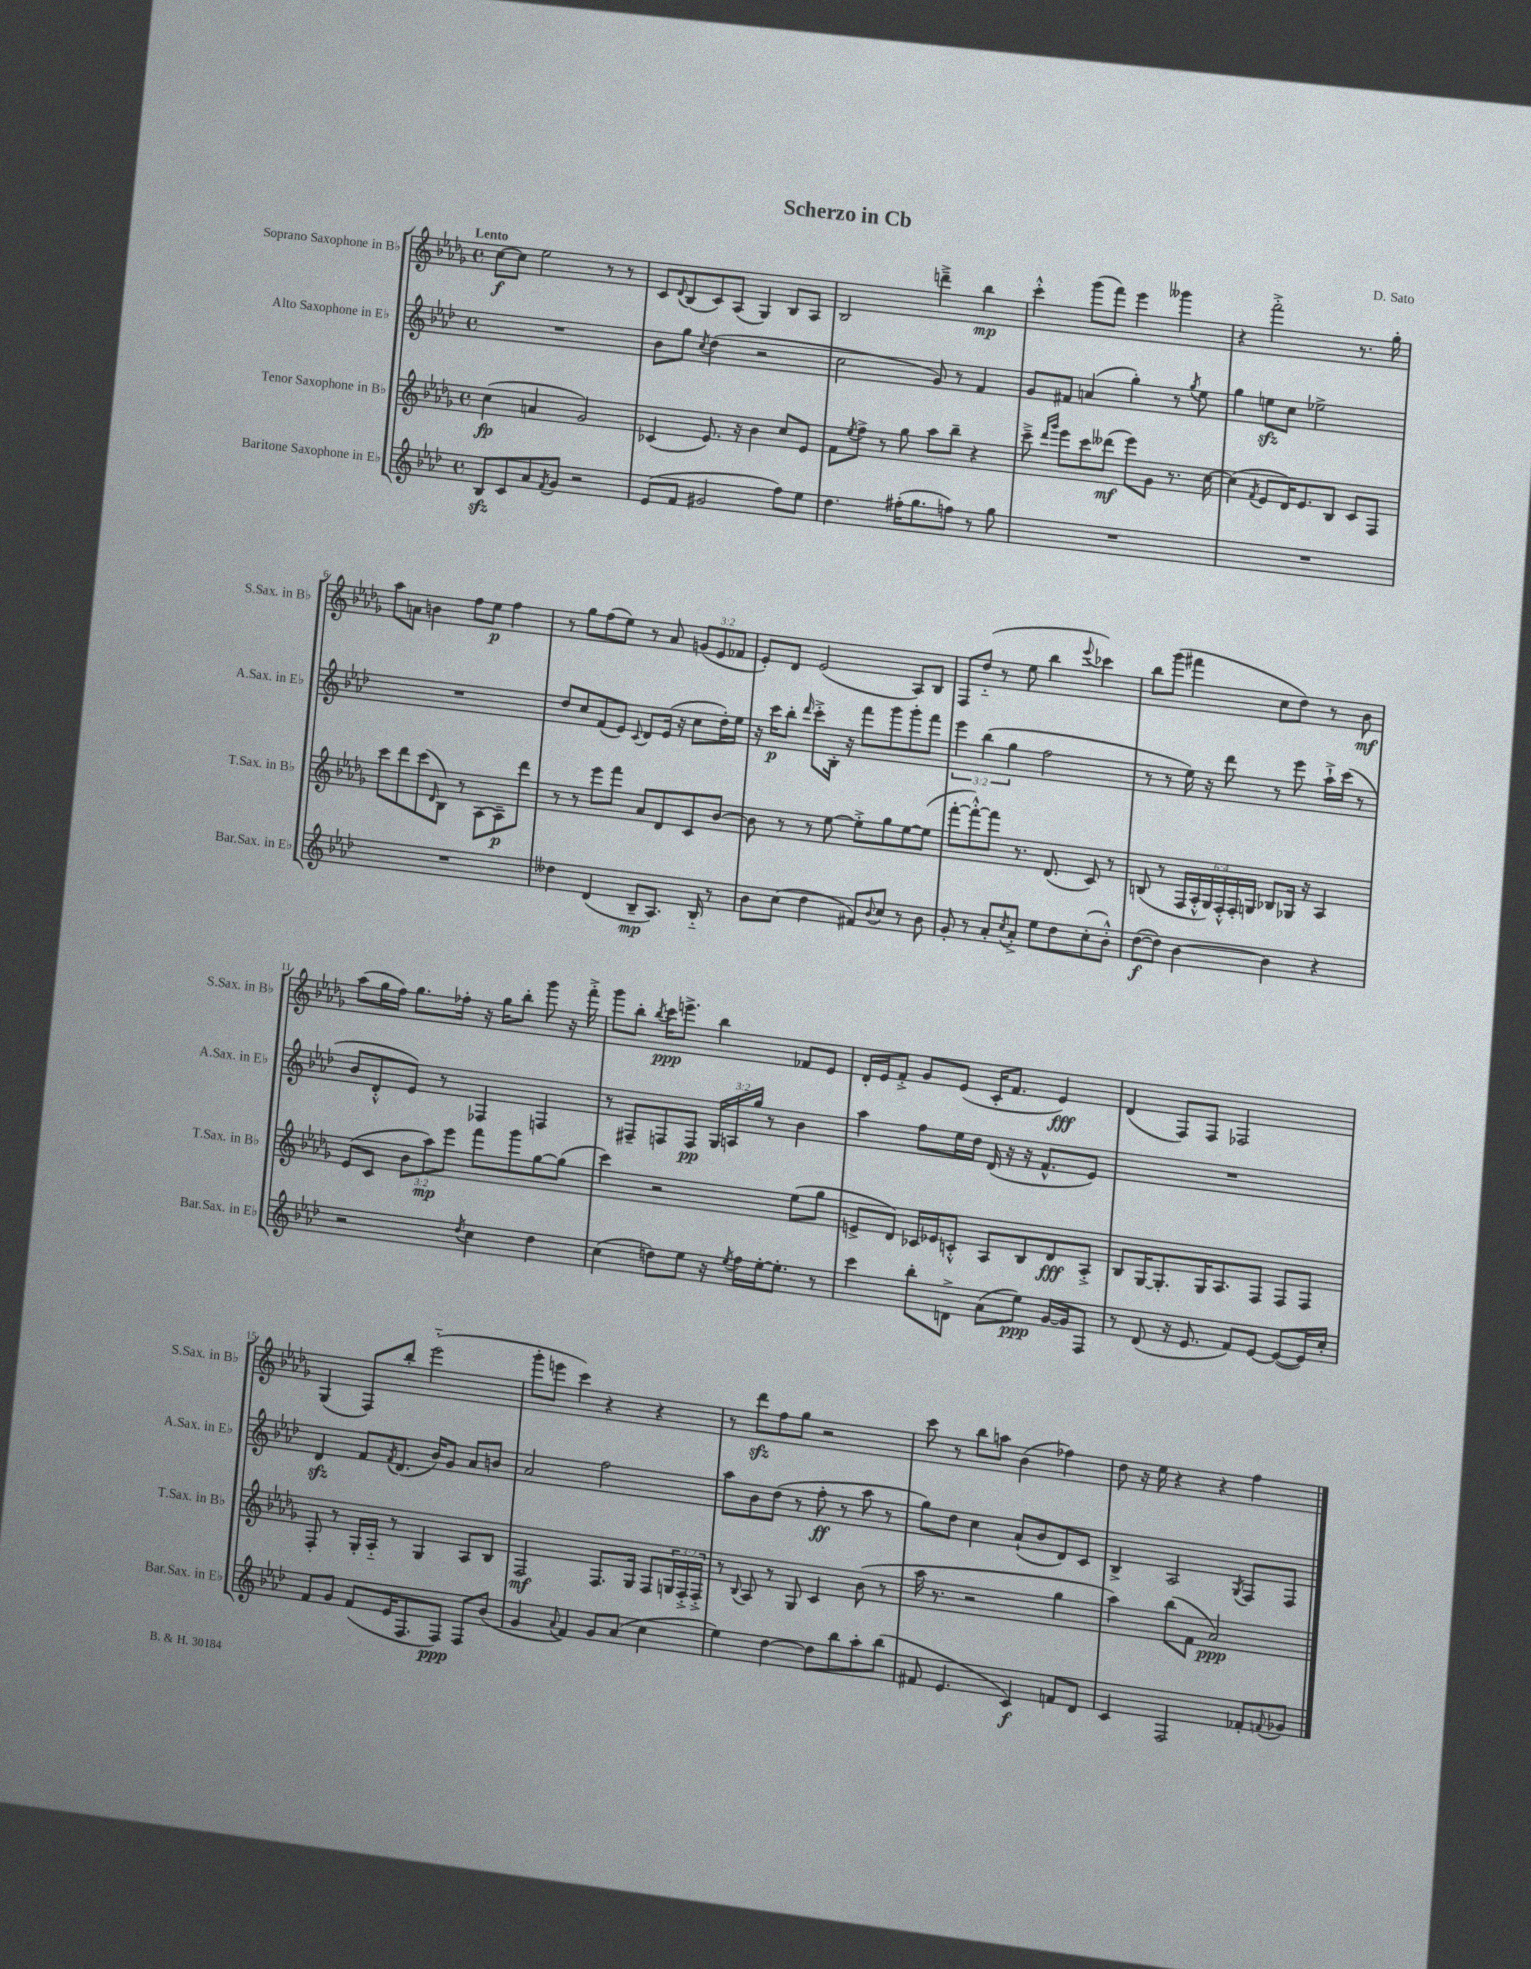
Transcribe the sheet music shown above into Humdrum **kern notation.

**kern	**dynam	**kern	**dynam	**kern	**dynam	**kern	**dynam
*part4	*part4	*part3	*part3	*part2	*part2	*part1	*part1
*staff4	*staff4	*staff3	*staff3	*staff2	*staff2	*staff1	*staff1
*I"Baritone Saxophone in E♭	*	*I"Tenor Saxophone in B♭	*	*I"Alto Saxophone in E♭	*	*I"Soprano Saxophone in B♭	*
*I'Bar.Sax. in E♭	*	*I'T.Sax. in B♭	*	*I'A.Sax. in E♭	*	*I'S.Sax. in B♭	*
*clefG2	*	*clefG2	*	*clefG2	*	*clefG2	*
*k[b-e-a-d-]	*	*k[b-e-a-d-g-]	*	*k[b-e-a-d-]	*	*k[b-e-a-d-g-]	*
*M4/4	*	*M4/4	*	*M4/4	*	*M4/4	*
*met(c)	*	*met(c)	*	*met(c)	*	*met(c)	*
=1	=1	=1	=1	=1	=1	=1	=1
!	!	!	!	!	!	!LO:TX:a:B:t=Lento	!
8B-zz/L	.	(4cc\	fp	1r	.	[8cc\L	f
8c/	.	.	.	.	.	8cc\J]	.
8a-/	.	4an/	.	.	.	2ee-\	.
8qf/	.	.	.	.	.	.	.
8g/J	.	.	.	.	.	.	.
2r	.	2g-/)	.	.	.	.	.
.	.	.	.	.	.	8r	.
.	.	.	.	.	.	8r	.
=2	=2	=2	=2	=2	=2	=2	=2
(8e-/L	.	(4c-X/	.	8b-\L	.	8c/L	.
.	.	.	.	.	.	8qqd-/	.
8f/J	.	.	.	8gg\J	.	(8B-/	.
.	.	.	.	8qcc/	.	.	.
2g#X/	.	8.e-/)	.	(4dd-\	.	8c/)	.
.	.	.	.	.	.	(8A-/J	.
.	.	16r	.	.	.	.	.
.	.	4b-\	.	2r	.	4G-/)	.
8ff\L)	.	8cc/L	.	.	.	8B-/L	.
8ee-\J	.	8e-/J	.	.	.	8A-/J	.
=3	=3	=3	=3	=3	=3	=3	=3
4.dd-\	.	8f\L	.	2cc\	.	2B-/	.
.	.	8qee-/	.	.	.	.	.
.	.	8ff^\J	.	.	.	.	.
.	.	8r	.	.	.	.	.
(16ff#X'\KL	.	8gg-\	.	.	.	.	.
8.gg\	.	.	.	.	.	.	.
.	.	8aa-\L	.	8g/)	.	4dddn~^\	.
8ffn\J)	.	8bb-~\J	.	8r	.	.	.
8r	.	4r	.	4f/	.	4bb-\	mp
8gg\	.	.	.	.	.	.	.
=4	=4	=4	=4	=4	=4	=4	=4
1r	.	8ccc~^\	.	8g/L	.	4ccc'^^\	.
.	.	16qqddd-/LL	.	.	.	.	.
.	.	16qqggg-/JJ	.	.	.	.	.
.	.	8eee-\L	.	8f#X/J	.	.	.
.	.	8ccc\	.	(4an/	.	(8ggg-\L	.
.	.	(8ddd--X\J	mf	.	.	8fff\J)	.
.	.	8eee-\L)	.	4gg'\)	.	4eee-\	.
.	.	8g-\J	.	.	.	.	.
.	.	8.r	.	8r	.	4ggg--X\	.
.	.	.	.	8qgg/	.	.	.
.	.	.	.	8ee-\	.	.	.
.	.	[16cc\	.	.	.	.	.
=5	=5	=5	=5	=5	=5	=5	=5
1r	.	(4cc\]	.	4gg\	.	4r	.
.	.	8qf/	.	.	.	.	.
.	.	8e-/L	.	8eenzz\L	.	2fff'^\	.
.	.	16d-/K)	.	8cc\J	.	.	.
.	.	8.e-/	.	.	.	.	.
.	.	.	.	2ee-X^\	.	.	.
.	.	8B-/J	.	.	.	.	.
.	.	8c/L	.	.	.	8.r	.
.	.	8F/J	.	.	.	.	.
.	.	.	.	.	.	16gg-'\	.
!!LO:LB:g=z
=6	=6	=6	=6	=6	=6	=6	=6
1r	.	8ccc\L	.	1r	.	8aa-\L	.
.	.	8ddd-\	.	.	.	8an\J	.
.	.	(8ccc\	.	.	.	4bn\	.
.	.	16qqd-/	.	.	.	.	.
.	.	8B-\J)	.	.	.	.	.
.	.	8r	.	.	.	8ff\L	.
.	.	[8A-\L	.	.	.	8ee-\J	p
.	.	8A-~\]	p	.	.	4ff\	.
.	.	8ddd-\J	.	.	.	.	.
=7	=7	=7	=7	=7	=7	=7	=7
4dd--X\	.	8r	.	8dd-/L	.	8r	.
.	.	8r	.	8cc/	.	8gg-\L	.
(4d-/	.	8eee-\L	.	(8f/	.	(8ff\	.
.	.	8fff\J	.	8e-/J)	.	8ee-\J)	.
.	.	.	.	8qqc/	.	.	.
8B-~/L	mp	8a-/L	.	8d-/L	.	8r	.
8.A-/J)	.	8d-/	.	(16e-/Jk	.	8a-/	.
.	.	.	.	16r	.	.	.
.	.	8c/	.	8cc\L	.	(12gn/L	.
16B-/	.	.	.	.	.	.	.
.	.	.	.	.	.	12e-/	.
8r	.	[8b-/J	.	16dd-'\L)	.	.	.
.	.	.	.	.	.	12f-X/J	.
.	.	.	.	16ee-\JJ	.	.	.
=8	=8	=8	=8	=8	=8	=8	=8
8b-\L	.	8b-\]	.	16r	.	8e-'/L)	.
.	.	.	.	16ccc\KL	p	.	.
(8cc\J	.	8r	.	8bb-'\J	.	8d-/J	.
.	.	.	.	16qqddd-/	.	.	.
4dd-\	.	8r	.	8ccc'^\L	.	(2e-/	.
.	.	[8ee-\	.	16B-'\Jk	.	.	.
.	.	.	.	16r	.	.	.
8f#X/L)	.	8ee-'^\L]	.	8fff\L	.	.	.
8qqb-/	.	.	.	.	.	.	.
8cc/J	.	8gg-\	.	8ggg\	.	.	.
8r	.	[8ee-\	.	8ggg'\	.	8A-/L)	.
8b-\	.	(8ee-\J]	.	8fff\J	.	8B-/J	.
=9	=9	=9	=9	=9	=9	=9	=9
8g'/	.	[8fff'\L	.	6eee-\	.	8F/L	.
8r	.	8fff'^^\_)	.	.	.	(8dd-/J	.
.	.	.	.	(6bb-\	.	.	.
8a-'/L	.	8fff\J]	.	.	.	8r	.
.	.	.	.	6gg\	.	.	.
8qcc/	.	.	.	.	.	.	.
8a-'^/J	.	8.r	.	.	.	8ee-\	.
8ee-\L	.	.	.	2ff\	.	4bb-\	.
.	.	(8.d-/	.	.	.	.	.
8dd-\	.	.	.	.	.	.	.
.	.	.	.	.	.	8qqeee-/	.
(8cc'\	.	8c/)	.	.	.	4ccc-X\)	.
8b-'^^\J)	.	8r	.	.	.	.	.
=10	=10	=10	=10	=10	=10	=10	=10
([8dd-\L	f	(8Bn/	.	8r	.	8bb-\L	.
8dd-\J])	.	8r	.	8r	.	(8ggg-\J	.
[4b-\	.	24F/LL	.	16ee-\)	.	4fff#X\	.
.	.	24A-'^^/	.	.	.	.	.
.	.	.	.	16r	.	.	.
.	.	24G-/)	.	.	.	.	.
.	.	24F'^^/	.	8ddd-\	.	.	.
.	.	24F'/	.	.	.	.	.
.	.	24Gn/JJ	.	.	.	.	.
4b-\]	.	8B-X/L	.	8r	.	8cc\L	.
.	.	16G-X/Jk	.	8eee-\	.	8dd-\J)	.
.	.	16r	.	.	.	.	.
4r	.	4A-/	.	16aa-`^\LL	.	8r	.
.	.	.	.	(16ccc\JJ	.	.	.
.	.	.	.	8r	.	8b-\	mf
!!LO:LB:g=z
=11	=11	=11	=11	=11	=11	=11	=11
2r	.	(8e-/L	.	8b-/L	.	(8aa-\L	.
.	.	8c/J	.	8d-'^^/	.	16gg-\L	.
.	.	.	.	.	.	16ff\JJ)	.
.	.	12b-\L	.	8e-/J)	.	8.gg-\L	.
.	.	12aa-\)	mp	.	.	.	.
.	.	.	.	8r	.	.	.
.	.	12eee-\J	.	.	.	.	.
.	.	.	.	.	.	16ff-X'\Jk	.
8qdd-/	.	.	.	.	.	.	.
4cc\	.	8fff\L	.	4F-X/	.	16r	.
.	.	.	.	.	.	16gg-\KL	.
.	.	8ggg-\	.	.	.	8bb-'\J	.
4dd-\	.	[8gg-\	.	4Fn/	.	8ggg-\	.
.	.	(8gg-\J]	.	.	.	16r	.
.	.	.	.	.	.	16fff'^\	.
=12	=12	=12	=12	=12	=12	=12	=12
(4cc\	.	4ccc\)	.	8r	.	8ggg-\L	.
.	.	.	.	8F#X~/L	.	8bb-'\J	.
.	.	.	.	.	.	8qbb-/	.
8ddn\L)	.	2r	.	8Fn/	.	16ccc\KL	ppp
.	.	.	.	.	.	8.eeen^\J	.
8ee-\J	.	.	.	8F/J	pp	.	.
16r	.	.	.	24G/LL	.	4bb-\	.
.	.	.	.	24An/	.	.	.
8qee-/	.	.	.	.	.	.	.
16ff\LL	.	.	.	.	.	.	.
.	.	.	.	24gg/JJ	.	.	.
[16ee-'\J	.	.	.	8r	.	.	.
8.ee-'\J]	.	.	.	.	.	.	.
.	.	(8ee-\L	.	4b-\	.	8f-X/L	.
8r	.	8gg-\J	.	.	.	8e-/J	.
=13	=13	=13	=13	=13	=13	=13	=13
4ccc\	.	8en^/L	.	4aa-\	.	16d-'/LL	.
.	.	.	.	.	.	16e-/J	.
.	.	8d-/J)	.	.	.	8f'^/J	.
8bb-'\L	.	16c-X/LL	.	8ff\L	.	8g-/L	.
.	.	16e-X/J	.	.	.	.	.
8dn^\J	.	8cn'^^/J	.	16ee-\L	.	(8e-/J	.
.	.	.	.	16dd-\JJ	.	.	.
(8a-\L	.	8A-/L	.	(16d-/	.	16c'/KL	.
.	.	.	.	16r	.	8.f/J	.
8ee-\J)	ppp	8B-/	.	16r	.	.	.
.	.	.	.	8.f^^/L	.	.	.
[16g/LL	.	8d-/	fff	.	.	4e-/)	fff
16g/J]	.	.	.	.	.	.	.
8F/J	.	8A-'^/J	.	8e-/J)	.	.	.
=14	=14	=14	=14	=14	=14	=14	=14
8r	.	8B-/L	.	1r	.	(4d-/	.
(8d-/	.	[16G-/K	.	.	.	.	.
.	.	8.G-'/]	.	.	.	.	.
16r	.	.	.	.	.	8F/L)	.
8.e-/	.	.	.	.	.	.	.
.	.	16G-/K	.	.	.	8F/J	.
.	.	8.A-/	.	.	.	.	.
8f/L)	.	.	.	.	.	2F-X/	.
[8e-/J	.	8F/J	.	.	.	.	.
(8e-/L_	.	8F/L	.	.	.	.	.
16e-/L])	.	8F/J	.	.	.	.	.
16cc'/JJ	.	.	.	.	.	.	.
!!LO:LB:g=z
=15	=15	=15	=15	=15	=15	=15	=15
8f/L	.	8F'/	.	4d-zz/	.	(4G-/	.
8g/J	.	8r	.	.	.	.	.
(8f/L	.	16G-'/LL	.	8f/L	.	8F/L)	.
.	.	16A-/JJ	.	.	.	.	.
.	.	.	.	8qf/	.	.	.
16e-/K	.	8r	.	(8.d-/J	.	8bb-'/J	.
8.F/	.	.	.	.	.	.	.
.	.	4G-/	.	.	.	(2eee-\	.
.	.	.	.	16b-/KL)	.	.	.
8F/J)	ppp	.	.	8g/J	.	.	.
8F/L	.	8A-/L	.	8a-/L	.	.	.
(8b-/J	.	8B-/J	.	8bn/J	.	.	.
=16	=16	=16	=16	=16	=16	=16	=16
4g/	.	2F/	mf	2a-/	.	8ggg-'\L	.
.	.	.	.	.	.	8eeen\J	.
8qqa-/	.	.	.	.	.	.	.
4f/)	.	.	.	.	.	4ccc\)	.
8g/L	.	8.F/L	.	2ff\	.	4r	.
(8a-/J	.	.	.	.	.	.	.
.	.	16G-/Jk	.	.	.	.	.
4cc\	.	8F/L	.	.	.	4r	.
.	.	24Gn/L	.	.	.	.	.
.	.	24F'^/	.	.	.	.	.
.	.	24F'^/JJ	.	.	.	.	.
=17	=17	=17	=17	=17	=17	=17	=17
4ee-\)	.	8r	.	8aa-\L	.	8r	.
.	.	8qqB-/	.	.	.	.	.
.	.	8A-/	.	8b-\	.	8ddd-zz\L	.
[4dd-\	.	8r	.	(8dd-\J	.	8ff\	.
.	.	8G-/	.	8r	.	8gg-\J	.
8dd-\L]	.	4c/	.	8ff'\	ff	2r	.
8bb-\	.	.	.	8r	.	.	.
8aa-'\	.	(8b-\	.	8aa-\	.	.	.
(8bb-\J	.	8r	.	8r	.	.	.
=18	=18	=18	=18	=18	=18	=18	=18
8f#X/	.	16aa-\	.	8gg\L)	.	8ccc\	.
.	.	8.r	.	.	.	.	.
4.e-/	.	.	.	8dd-\J	.	8r	.
.	.	2r	.	4cc\	.	8bb-\L	.
.	.	.	.	.	.	8aan\J	.
4c/)	f	.	.	(8a-`/L	.	(4b-\	.
.	.	.	.	8b-/	.	.	.
8fn/L	.	4gg-\	.	8d-/)	.	4ff-X\)	.
8d-/J	.	.	.	8c/J	.	.	.
=19	=19	=19	=19	=19	=19	=19	=19
4c/	.	4aa-\)	.	4B-^/	.	8dd-\	.
.	.	.	.	.	.	16r	.
.	.	.	.	.	.	16ee-\	.
2F/	.	(8bb-\L	.	2A-/	.	4r	.
.	.	8f\J	.	.	.	.	.
.	.	2a-/)	ppp	.	.	4r	.
.	.	.	.	8qG/	.	.	.
8f-X'/L	.	.	.	8F/L	.	4ff\	.
8qqfn/	.	.	.	.	.	.	.
8g-X/J	.	.	.	8F/J	.	.	.
==	==	==	==	==	==	==	==
*-	*-	*-	*-	*-	*-	*-	*-
